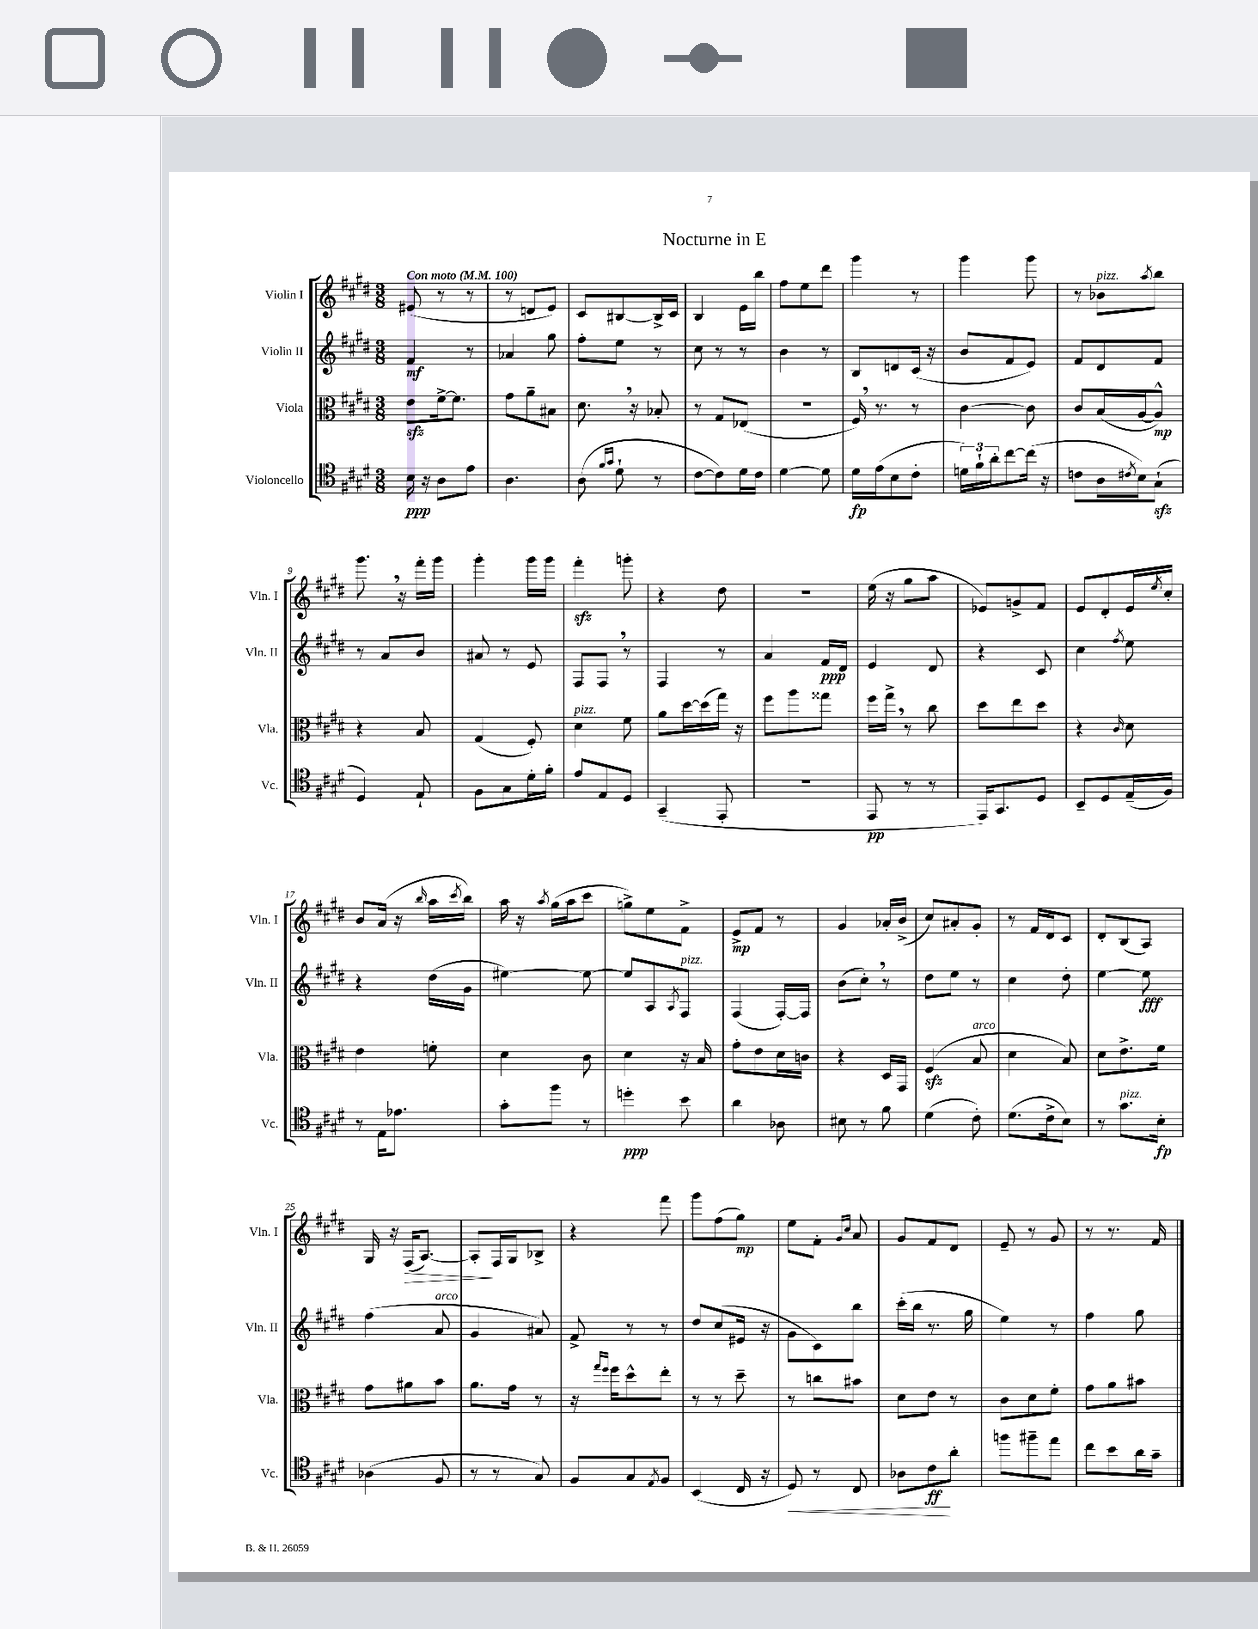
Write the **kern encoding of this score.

**kern	**kern	**kern	**kern
*staff4	*staff3	*staff2	*staff1
*clefC4	*clefC3	*clefG2	*clefG2
*k[f#c#g#d#]	*k[f#c#g#d#]	*k[f#c#g#d#]	*k[f#c#g#d#]
*M3/8	*M3/8	*M3/8	*M3/8
*MM100	*MM100	*MM100	*MM100
16B	8e	4f#	(8e#
16r	.	.	.
8A	[16f#^	.	8r
.	8.f#]	.	.
8e	.	8r	8r
=	=	=	=
4.A	8g#	4a-	8r
.	8a~	.	8d
.	8B#	8gg#	8e)
=	=	=	=
(8A	8.d#	8ff#'	8c#
16qqf#	.	.	.
16qqg#	.	.	.
8d#`	.	8ee	[8B#
.	16r	.	.
8r	8B-'	8r	16B#^]
.	.	.	16c#
=	=	=	=
[8c#	8r	8cc#	4B
8c#])	8G#	8r	.
16d#	(8E-	8r	16e
16c#	.	.	16bb
=	=	=	=
[4d#	4.r	4b	8ff#
.	.	.	8ee
8d#]	.	8r	8ddd#
=	=	=	=
16d#	16F#)	8B	4ggg#
(16e	8.r	.	.
8B	.	8d	.
8c#'	8r	(16c#	8r
.	.	16r	.
=	=	=	=
24d)	[4c#	8b	4ggg#
24f#`	.	.	.
24a'	.	.	.
[8cc#	.	8f#	.
(16cc#]	8c#]	8e)	8ggg#
16r	.	.	.
=	=	=	=
8c	8c#	8f#	8r
16A	(16B	8d#	8b-
8qc#	.	.	.
16B)	[16A	.	.
.	.	.	8qaa
(8G#`	8A^^])	8f#	8bb
=	=	=	=
4D#)	4r	8r	8.ggg#
.	.	8a	.
.	.	.	16r
8E`	8B	8b	16fff#'
.	.	.	16ggg#
=	=	=	=
8F#	(4G#	8a#	4ggg#'
8G#	.	8r	.
16d#'	8F#')	8e	16ggg#
16f#'	.	.	16ggg#
=	=	=	=
8e	4d#	8F#	4fff#'
8E	.	8F#	.
8D#	8f#	8r	8ggg'
=	=	=	=
(4GG#~	8a	4F#	4r
.	[16dd#	.	.
.	(16dd#]	.	.
8EE'	16gg#)	8r	8dd#
.	16r	.	.
=	=	=	=
4.r	8ff#	4a	4.r
.	8aa	.	.
.	8gg##	16f#	.
.	.	16d#	.
=	=	=	=
8EE	16ff#	4e	(16ee
.	16gg#^	.	16r
8r	8r	.	8gg#
8r	8cc#	8d#	8aa
=	=	=	=
16EE)	8dd#	4r	8e-)
8.GG#	.	.	.
.	8ee	.	8g^
8D#	8dd#	8c#	8f#
=	=	=	=
8BB~	4r	4cc#	8e
8D#	.	.	8d#'
.	16qqc#	8qff#	.
(16E~	8d#	8ee	16e
.	.	.	8qee
16F#)	.	.	16cc#'
=	=	=	=
8r	4e	4r	8b
16E	.	.	(16a
8.e-	.	.	16r
.	.	.	16qqbb
.	8f'	(16dd#	16aa
.	.	.	8qccc#
.	.	16g#	16bb)
=	=	=	=
8g#'	4d#	[4ee#)	16aa
.	.	.	16r
.	.	.	8qaa
8ff#	.	.	(16gg#
.	.	.	16aa
8r	8c#	8ee#_	8ccc#
=	=	=	=
4dd'	4d#	8ee#]	8gg^)
.	.	8A	8ee
.	.	8qA	.
8b	16r	8F#	8f#^
.	16B	.	.
=	=	=	=
4a	8g#'	(4F#	8e^
.	8e	.	8f#
8A-	16d#	[16F#')	8r
.	16c	16F#]	.
=	=	=	=
8B#	4r	(8b	4g#
8r	.	8cc#')	.
8f#	16D#	8r	16a-'
.	16GG#	.	(16b^
=	=	=	=
(4d#	(4F#	8dd#	8cc#)
.	.	8ee	8a#'
8c#')	8B	8r	8g#'
=	=	=	=
(8.d#	4d#	4cc#	8r
.	.	.	16f#
16c#^	.	.	16d#
8B)	8B)	8dd#'	8c#
=	=	=	=
8r	8d#	[4ee	8d#'
8.g#	8.e^	.	(8B
.	.	8ee]	8A)
16B'	16f#	.	.
=	=	=	=
(4A-	8g#	(4ff#	16G#
.	.	.	16r
.	8a#	.	(16F#
.	.	.	[8.A)
8F#	8b	8a	.
=	=	=	=
8r	8.a	4g#	8A']
8r	.	.	16F#
.	16g#	.	16G#
8G#)	8r	8a#)	8B-^
=	=	=	=
8F#	16r	8f#^	4r
.	16qqgg#	.	.
.	16qqff#	.	.
.	16ff#	.	.
8G#	8dd#^^	8r	.
8qE	.	.	.
8F#	8ee'	8r	8fff#
=	=	=	=
(4BB	8r	8dd#	8ggg#
.	8r	(8cc#	(8ff#
16C#	8dd#~	16e#	8gg#)
16r	.	16r	.
=	=	=	=
8D#)	8r	8g#	8ee
8r	8cc	8c#)	8f#'
.	.	.	16qqg#
.	.	.	16qqcc#
8C#	8b#	8bb	8a
=	=	=	=
8A-	8d#	(16ccc#'	8g#
.	.	16bb	.
8c#	8e	8.r	8f#
8a'	8r	.	8d#
.	.	16gg#	.
=	=	=	=
8ff	8c#	4ee)	8e~
8ff#~	8d#	.	8r
8ee	8f#'	8r	8g#
=	=	=	=
8cc#	8g#	4ff#	8r
8b	8a	.	8.r
16a	8b#	8gg#	.
16g#~	.	.	16f#
==	==	==	==
*-	*-	*-	*-
